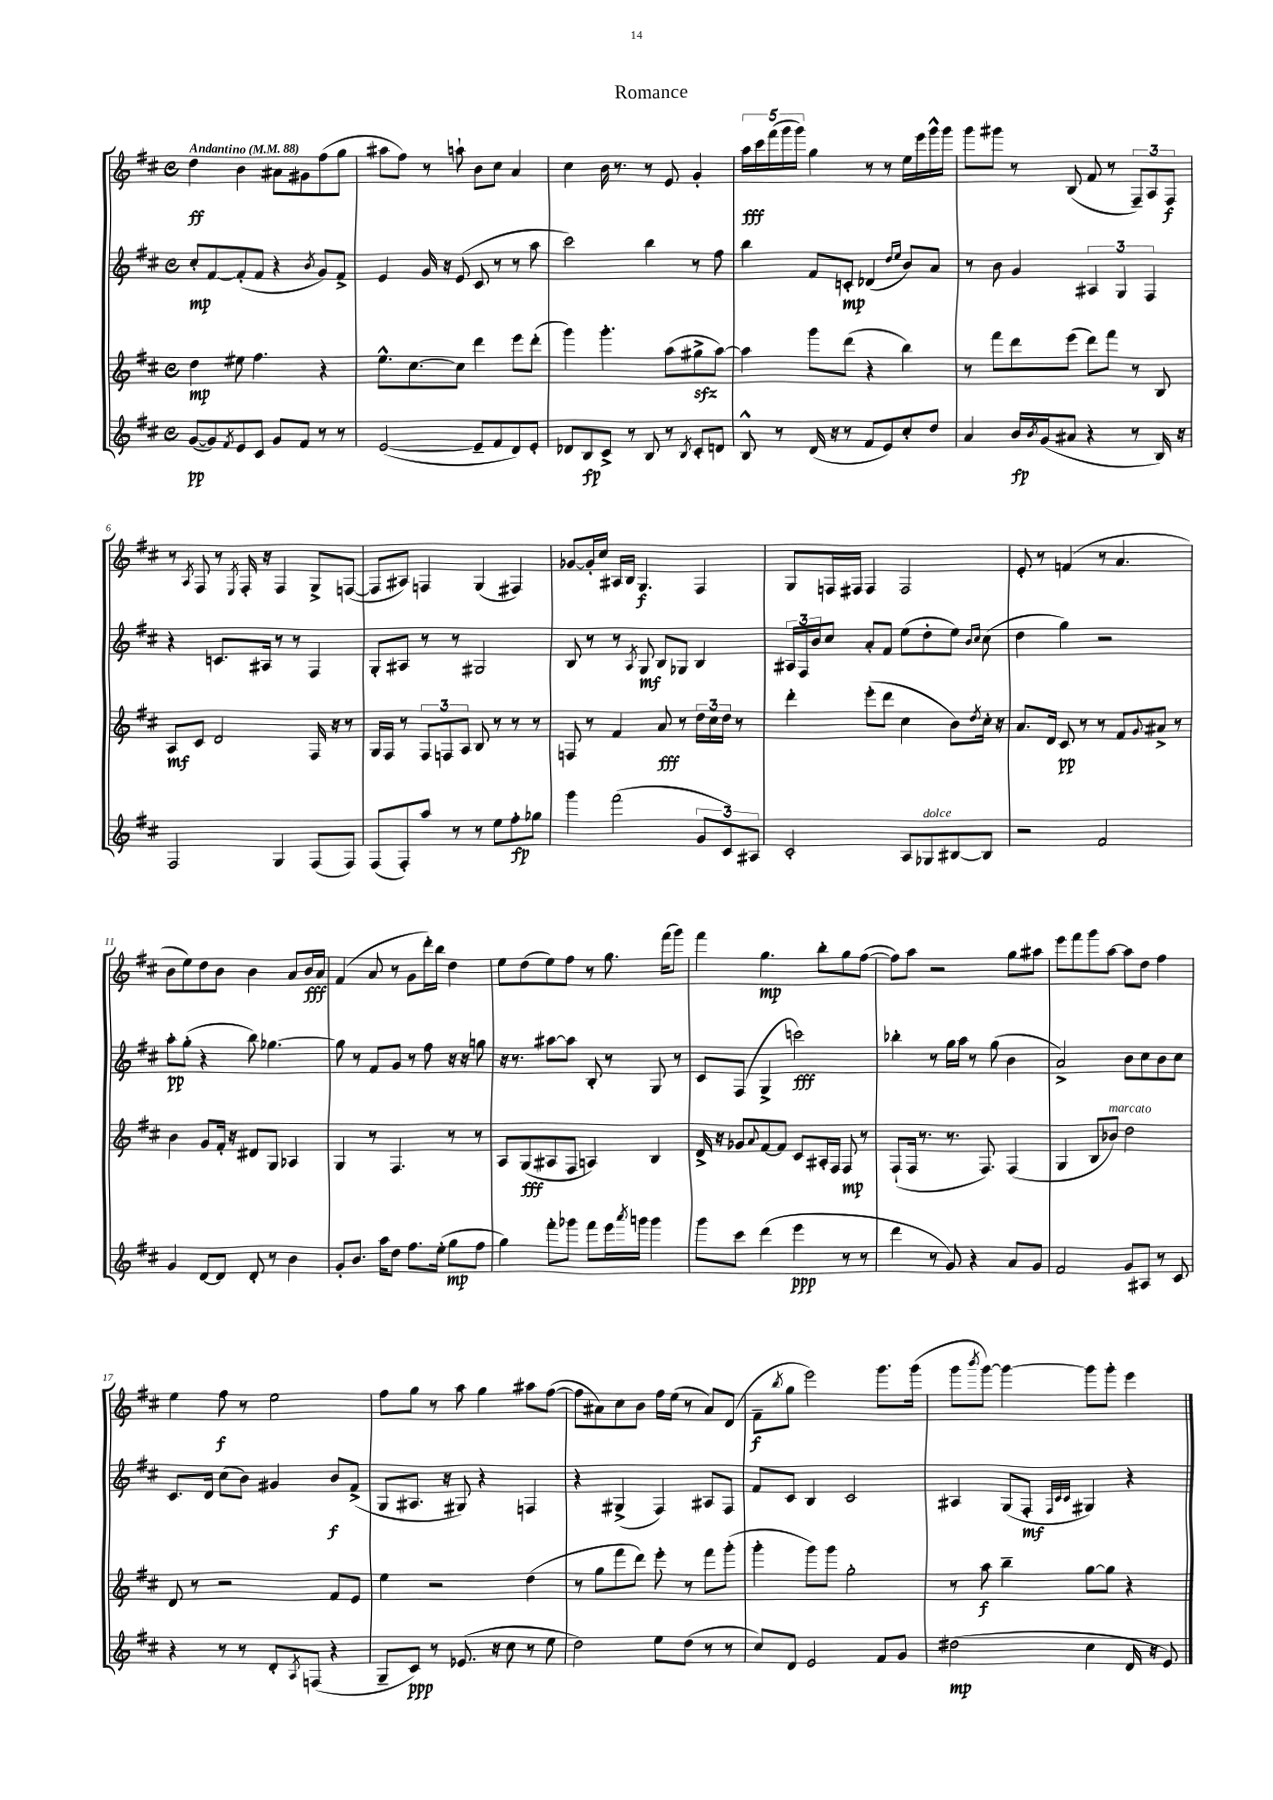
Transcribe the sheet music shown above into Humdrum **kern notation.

**kern	**dynam	**kern	**dynam	**kern	**dynam	**kern	**dynam
*part4	*part4	*part3	*part3	*part2	*part2	*part1	*part1
*staff4	*staff4	*staff3	*staff3	*staff2	*staff2	*staff1	*staff1
*clefG2	*	*clefG2	*	*clefG2	*	*clefG2	*
*k[f#c#]	*	*k[f#c#]	*	*k[f#c#]	*	*k[f#c#]	*
*M4/4	*	*M4/4	*	*M4/4	*	*M4/4	*
*met(c)	*	*met(c)	*	*met(c)	*	*met(c)	*
*MM88	*	*MM88	*	*MM88	*	*MM88	*
=1	=1	=1	=1	=1	=1	=1	=1
!	!	!	!	!	!	!LO:TX:a:B:t=Andantino	!
([8g/L	pp	4dd\	mp	8cc#'/L	mp	4dd\	ff
8g/])	.	.	.	[8f#/	.	.	.
8qf#/	.	.	.	.	.	.	.
8e/	.	8ee#X\	.	(8f#'/]	.	4b\	.
8c#/J	.	4.ff#\	.	8f#/J	.	.	.
8g/L	.	.	.	4r	.	8a#X\L	.
8f#/J	.	.	.	.	.	8g#X\	.
.	.	.	.	8qb/	.	.	.
8r	.	4r	.	8g/L)	.	(8ff#\	.
8r	.	.	.	8f#^/J	.	8gg\J	.
=2	=2	=2	=2	=2	=2	=2	=2
([2e/	.	8.ee^^\L	.	4e/	.	8aa#X\L	.
.	.	.	.	.	.	8ff#\J)	.
.	.	[8.cc#\	.	.	.	.	.
.	.	.	.	16g/	.	8r	.
.	.	.	.	16r	.	.	.
.	.	8cc#\J]	.	(8e/	.	8aan`\	.
8e~/L]	.	4ddd\	.	8c#/	.	8b\L	.
8f#/	.	.	.	8r	.	8cc#\J	.
8d/)	.	8eee\L	.	8r	.	4a/	.
8e'/J	.	(8ddd'\J	.	8aa\	.	.	.
=3	=3	=3	=3	=3	=3	=3	=3
8d-X/L	.	4ggg\)	.	2ccc#\)	.	4cc#\	.
8B/	fp	.	.	.	.	.	.
8c#^/J	.	4.ggg'\	.	.	.	16b\	.
.	.	.	.	.	.	8.r	.
8r	.	.	.	.	.	.	.
8B/	.	.	.	4bb\	.	8r	.
8r	.	(8aa\L	.	.	.	8e/	.
8qB/	.	.	.	.	.	.	.
8c#'/L	.	8gg#Xzz^\	.	8r	.	4g'/	.
8dn/J	.	[8aa\J)	.	8ff#\	.	.	.
=4	=4	=4	=4	=4	=4	=4	=4
8B^^/	.	4aa\]	.	4bb\	.	20aa\LL	fff
.	.	.	.	.	.	20ccc#\	.
.	.	.	.	.	.	(20fff#\	.
8r	.	.	.	.	.	.	.
.	.	.	.	.	.	20ggg\	.
.	.	.	.	.	.	20ggg\JJ)	.
(16d/	.	8ggg\L	.	8f#/L	.	4gg\	.
16r	.	.	.	.	.	.	.
8r	.	(8ddd\J	.	8cn'/J	mp	.	.
8f#/L	.	4r	.	(4d-X/	.	8r	.
8e/)	.	.	.	.	.	8r	.
.	.	.	.	16qqdd/LL	.	.	.
.	.	.	.	16qqee/JJ	.	.	.
8cc#'/	.	4bb\)	.	8b/L)	.	16ee\LL	.
.	.	.	.	.	.	16eee\	.
8dd/J	.	.	.	8a/J	.	16ggg^^\	.
.	.	.	.	.	.	16ggg\JJ	.
=5	=5	=5	=5	=5	=5	=5	=5
4a/	.	8r	.	8r	.	8ggg\L	.
.	.	8fff#\L	.	8b\	.	8ggg#X\J	.
16b/LL	fp	8ddd\	.	4g/	.	8r	.
8qb/	.	.	.	.	.	.	.
(16g/J	.	.	.	.	.	.	.
8a#X/J	.	(8eee\J	.	.	.	(8B/	.
4r	.	8ddd\L)	.	6A#X/	.	8f#/	.
.	.	8fff#\J	.	.	.	8r	.
.	.	.	.	6G/	.	.	.
8r	.	8r	.	.	.	12F#~/L)	.
.	.	.	.	6F#/	.	12A/	.
16B/)	.	8B/	.	.	.	.	.
.	.	.	.	.	.	12F#/J	f
16r	.	.	.	.	.	.	.
!!LO:LB:g=z
=6	=6	=6	=6	=6	=6	=6	=6
2F#/	.	8A/L	mf	4r	.	8r	.
.	.	.	.	.	.	8qA/	.
.	.	8c#/J	.	.	.	8F#/	.
.	.	2d/	.	8.cn/L	.	8r	.
.	.	.	.	.	.	8qE/	.
.	.	.	.	.	.	16F#'/	.
.	.	.	.	16A#X/Jk	.	16r	.
4G/	.	.	.	8r	.	4F#/	.
.	.	.	.	8r	.	.	.
(8F#/L	.	16F#/	.	4F#/	.	8G^/L	.
.	.	16r	.	.	.	.	.
8F#/J)	.	8r	.	.	.	([8Fn/J	.
=7	=7	=7	=7	=7	=7	=7	=7
(8F#/L	.	16G/LL	.	8G'/L	.	8F/L]	.
.	.	16F#/JJ	.	.	.	.	.
8F#'/)	.	8r	.	8A#X/J	.	8A#X/J)	.
8aa/J	.	12F#/L	.	8r	.	4Fn/	.
.	.	12Fn/	.	.	.	.	.
8r	.	.	.	8r	.	.	.
.	.	12A/J	.	.	.	.	.
8r	.	8B/	.	2G#X/	.	(4G/	.
8ee\L	.	8r	.	.	.	.	.
8ff#'\	fp	8r	.	.	.	4F#X/)	.
8gg-X\J	.	8r	.	.	.	.	.
=8	=8	=8	=8	=8	=8	=8	=8
4ggg\	.	8Fn/	.	8B/	.	[8g-X/L	.
.	.	8r	.	8r	.	16g-'/L]	.
.	.	.	.	.	.	16cc#/JJ	.
(2fff#\	.	4f#/	.	8r	.	16A#X/LL	.
.	.	.	.	.	.	16B/JJ	.
.	.	.	.	8qA/	.	.	.
.	.	.	.	8G/	mf	4.G/	f
.	.	8a/	fff	8B/L	.	.	.
.	.	8r	.	8G-X/J	.	.	.
12g/L	.	24dd\LL	.	4B/	.	4F#/	.
.	.	24cc#\	.	.	.	.	.
12c#/)	.	24dd\JJ	.	.	.	.	.
.	.	8r	.	.	.	.	.
12A#X/J	.	.	.	.	.	.	.
=9	=9	=9	=9	=9	=9	=9	=9
2c#'/	.	4ddd'\	.	24A#X/LL	.	8G/L	.
.	.	.	.	24F#/	.	.	.
.	.	.	.	24b/J	.	.	.
.	.	.	.	8cc#/J	.	16Fn/L	.
.	.	.	.	.	.	16F#X/JJ	.
.	.	(8eee'\L	.	8a'/L	.	4F#/	.
.	.	8ddd\J	.	8f#/J	.	.	.
8A/L	.	4cc#\	.	(8ee\L	.	2F#/	.
!LO:TX:a:i:t=dolce	!	!	!	!	!	!	!
8G-X/	.	.	.	8dd'\	.	.	.
[8B#X/	.	8b\L)	.	8ee\J)	.	.	.
.	.	.	.	16qqb/LL	.	.	.
.	.	8qdd/	.	16qqcc#/JJ	.	.	.
8B#/J]	.	16cc#'\Jk	.	(8cc#\	.	.	.
.	.	16r	.	.	.	.	.
=10	=10	=10	=10	=10	=10	=10	=10
2r	.	8.a/L	.	4dd\	.	8e'/	.
.	.	.	.	.	.	8r	.
.	.	16d/Jk	.	.	.	.	.
.	.	8c#/	pp	4gg\)	.	(4fn/	.
.	.	8r	.	.	.	.	.
2f#/	.	8r	.	2r	.	8r	.
.	.	8f#/L	.	.	.	4.a/	.
.	.	8qqg/	.	.	.	.	.
.	.	8a#X^/J	.	.	.	.	.
.	.	8r	.	.	.	.	.
!!LO:LB:g=z
=11	=11	=11	=11	=11	=11	=11	=11
4g/	.	4b\	.	8aa'\L	pp	8b\L	.
.	.	.	.	(8gg'\J	.	8ee\)	.
[8d/L	.	8g/L	.	4r	.	8dd\	.
8d/J]	.	16f#'/Jk	.	.	.	8b\J	.
.	.	16r	.	.	.	.	.
8d'/	.	8d#X/L	.	8bb\)	.	4b\	.
8r	.	8G/J	.	[4.gg-X\	.	.	.
4b\	.	4A-X/	.	.	.	8a/L	.
.	.	.	.	.	.	16b/L	fff
.	.	.	.	.	.	16a/JJ	.
=12	=12	=12	=12	=12	=12	=12	=12
8g'/L	.	4G/	.	8gg-\]	.	(4f#/	.
8.b/J	.	.	.	8r	.	.	.
.	.	8r	.	8f#/L	.	8a/	.
16aa\KL	.	.	.	.	.	.	.
8dd\J	.	4.F#/	.	8g/J	.	8r	.
8.ff#\L	.	.	.	8r	.	8g\L	.
.	.	.	.	8ff#\	.	16ddd'\L)	.
(16ee'\Jk	.	.	.	.	.	16bb\JJ	.
8gg\L	mp	8r	.	16r	.	4dd\	.
.	.	.	.	16r	.	.	.
8ff#\J	.	8r	.	8ggn\	.	.	.
=13	=13	=13	=13	=13	=13	=13	=13
4gg\)	.	8A/L	.	16r	.	8ee\L	.
.	.	.	.	8.r	.	.	.
.	.	(8G/	fff	.	.	(8dd\	.
8fff#'\L	.	8A#X/	.	[8aa#X\L	.	8ee\)	.
8ggg-X\J	.	8F#/J	.	8aa#\J]	.	8ff#\J	.
8fff#\L	.	4An/)	.	8B'/	.	8r	.
16eee\L	.	.	.	8r	.	8.gg\	.
8qaaa/	.	.	.	.	.	.	.
16gggn\JJ	.	.	.	.	.	.	.
4ggg\	.	4B/	.	8G/	.	.	.
.	.	.	.	.	.	(16fff#\KL	.
.	.	.	.	8r	.	8ggg\J)	.
=14	=14	=14	=14	=14	=14	=14	=14
8ggg\L	.	16d^/	.	8c#/L	.	4fff#\	.
.	.	16r	.	.	.	.	.
8ccc#\J	.	8g-X/L	.	(8F#/J	.	.	.
.	.	8qqa/	.	.	.	.	.
(4ddd\	.	[8f#/	.	4G^/	.	4.gg\	mp
.	.	8f#/J]	.	.	.	.	.
4eee\	ppp	8c#/L	.	2cccn\)	fff	.	.
.	.	16A#X'/L	.	.	.	8bb'\L	.
.	.	16F#/JJ	.	.	.	.	.
8r	.	8F#/	mp	.	.	8gg\	.
8r	.	8r	.	.	.	([8ff#\J	.
=15	=15	=15	=15	=15	=15	=15	=15
4ddd\	.	(8F#`/L	.	4bb-X'\	.	8ff#\L])	.
.	.	16F#/Jk	.	.	.	8aa\J	.
.	.	8.r	.	.	.	.	.
8r	.	.	.	8r	.	2r	.
8g/)	.	8.r	.	16gg\LL	.	.	.
.	.	.	.	16aa\JJ	.	.	.
4r	.	.	.	8r	.	.	.
.	.	8.F#/)	.	.	.	.	.
.	.	.	.	(8gg\	.	.	.
8a/L	.	(4F#/	.	4b\	.	8gg\L	.
8g/J	.	.	.	.	.	8aa#X\J	.
=16	=16	=16	=16	=16	=16	=16	=16
2f#/	.	4G/	.	2a^/)	.	8eee\L	.
.	.	.	.	.	.	8fff#\	.
.	.	8B/L	.	.	.	8ggg\	.
!	!	!LO:TX:a:i:t=marcato	!	!	!	!	!
.	.	8b-X/J)	.	.	.	[8aa\J	.
8g/L	.	2dd\	.	8b\L	.	8aa\L]	.
8A#X/J	.	.	.	8cc#\	.	8dd\J	.
8r	.	.	.	8b\	.	4ff#\	.
8c#/	.	.	.	8cc#\J	.	.	.
!!LO:LB:g=z
=17	=17	=17	=17	=17	=17	=17	=17
4r	.	8d/	.	8.c#/L	.	4ee\	.
.	.	8r	.	.	.	.	.
.	.	.	.	16d/Jk	.	.	.
8r	.	2r	.	(8cc#\L	.	8ff#\	f
8r	.	.	.	8b\J)	.	8r	.
8d'/L	.	.	.	4g#X/	.	2ee\	.
8qA/	.	.	.	.	.	.	.
(8Fn/J	.	.	.	.	.	.	.
4r	.	8f#/L	.	8b/L	f	.	.
.	.	8e/J	.	(8f#^/J	.	.	.
=18	=18	=18	=18	=18	=18	=18	=18
8G~/L	.	4ee\	.	8G/L	.	8ff#\L	.
8c#/J)	ppp	.	.	8.A#X/J	.	8gg\J	.
8r	.	2r	.	.	.	8r	.
.	.	.	.	16r	.	.	.
(8.e-X/	.	.	.	8G#X/)	.	8aa\	.
.	.	.	.	4r	.	4gg\	.
16r	.	.	.	.	.	.	.
8cc#\	.	.	.	.	.	.	.
8r	.	(4dd\	.	4Fn/	.	8aa#X\L	.
8ee\	.	.	.	.	.	([8ff#\J	.
=19	=19	=19	=19	=19	=19	=19	=19
2dd\)	.	8r	.	4r	.	8ff#\L]	.
.	.	8gg\L	.	.	.	8a#X\)	.
.	.	8fff#\	.	(4G#X^/	.	8cc#\	.
.	.	8ddd\J)	.	.	.	8b\J	.
8ee\L	.	8eee'\	.	4F#/)	.	16ff#\LL	.
.	.	.	.	.	.	(16ee\JJ	.
(8dd\J	.	8r	.	.	.	8r	.
8r	.	8fff#\L	.	8A#X/L	.	8a#/L)	.
8r	.	(8ggg'\J	.	8F#/J	.	(8d/J	.
=20	=20	=20	=20	=20	=20	=20	=20
8cc#/L)	.	4ggg'\	.	8f#/L	.	8f#~\L	f
.	.	.	.	.	.	8qbb/	.
8d/J	.	.	.	8c#/J	.	8gg\J	.
2e/	.	8ggg\L)	.	4B/	.	2eee\)	.
.	.	8ggg\J	.	.	.	.	.
.	.	2gg'\	.	2c#/	.	.	.
8f#/L	.	.	.	.	.	8.ggg\L	.
8g/J	.	.	.	.	.	.	.
.	.	.	.	.	.	(16ggg\Jk	.
=21	=21	=21	=21	=21	=21	=21	=21
(2dd#X\	mp	8r	.	4A#X/	.	8ggg\L	.
.	.	.	.	.	.	8qbbb/	.
.	.	8aa\	f	.	.	[8ggg\J)	.
.	.	4bb~\	.	(8G/L	.	4ggg\_	.
.	.	.	.	8F#'/J	mf	.	.
.	.	.	.	32qqF#/LLL	.	.	.
.	.	.	.	32qqc#/	.	.	.
.	.	.	.	32qqc#/JJJ	.	.	.
4cc#\	.	[8gg\L	.	4G#X/)	.	8ggg\L]	.
.	.	8gg\J]	.	.	.	8ggg'\J	.
16d/	.	4r	.	4r	.	4eee\	.
16r	.	.	.	.	.	.	.
8e/)	.	.	.	.	.	.	.
==	==	==	==	==	==	==	==
*-	*-	*-	*-	*-	*-	*-	*-
